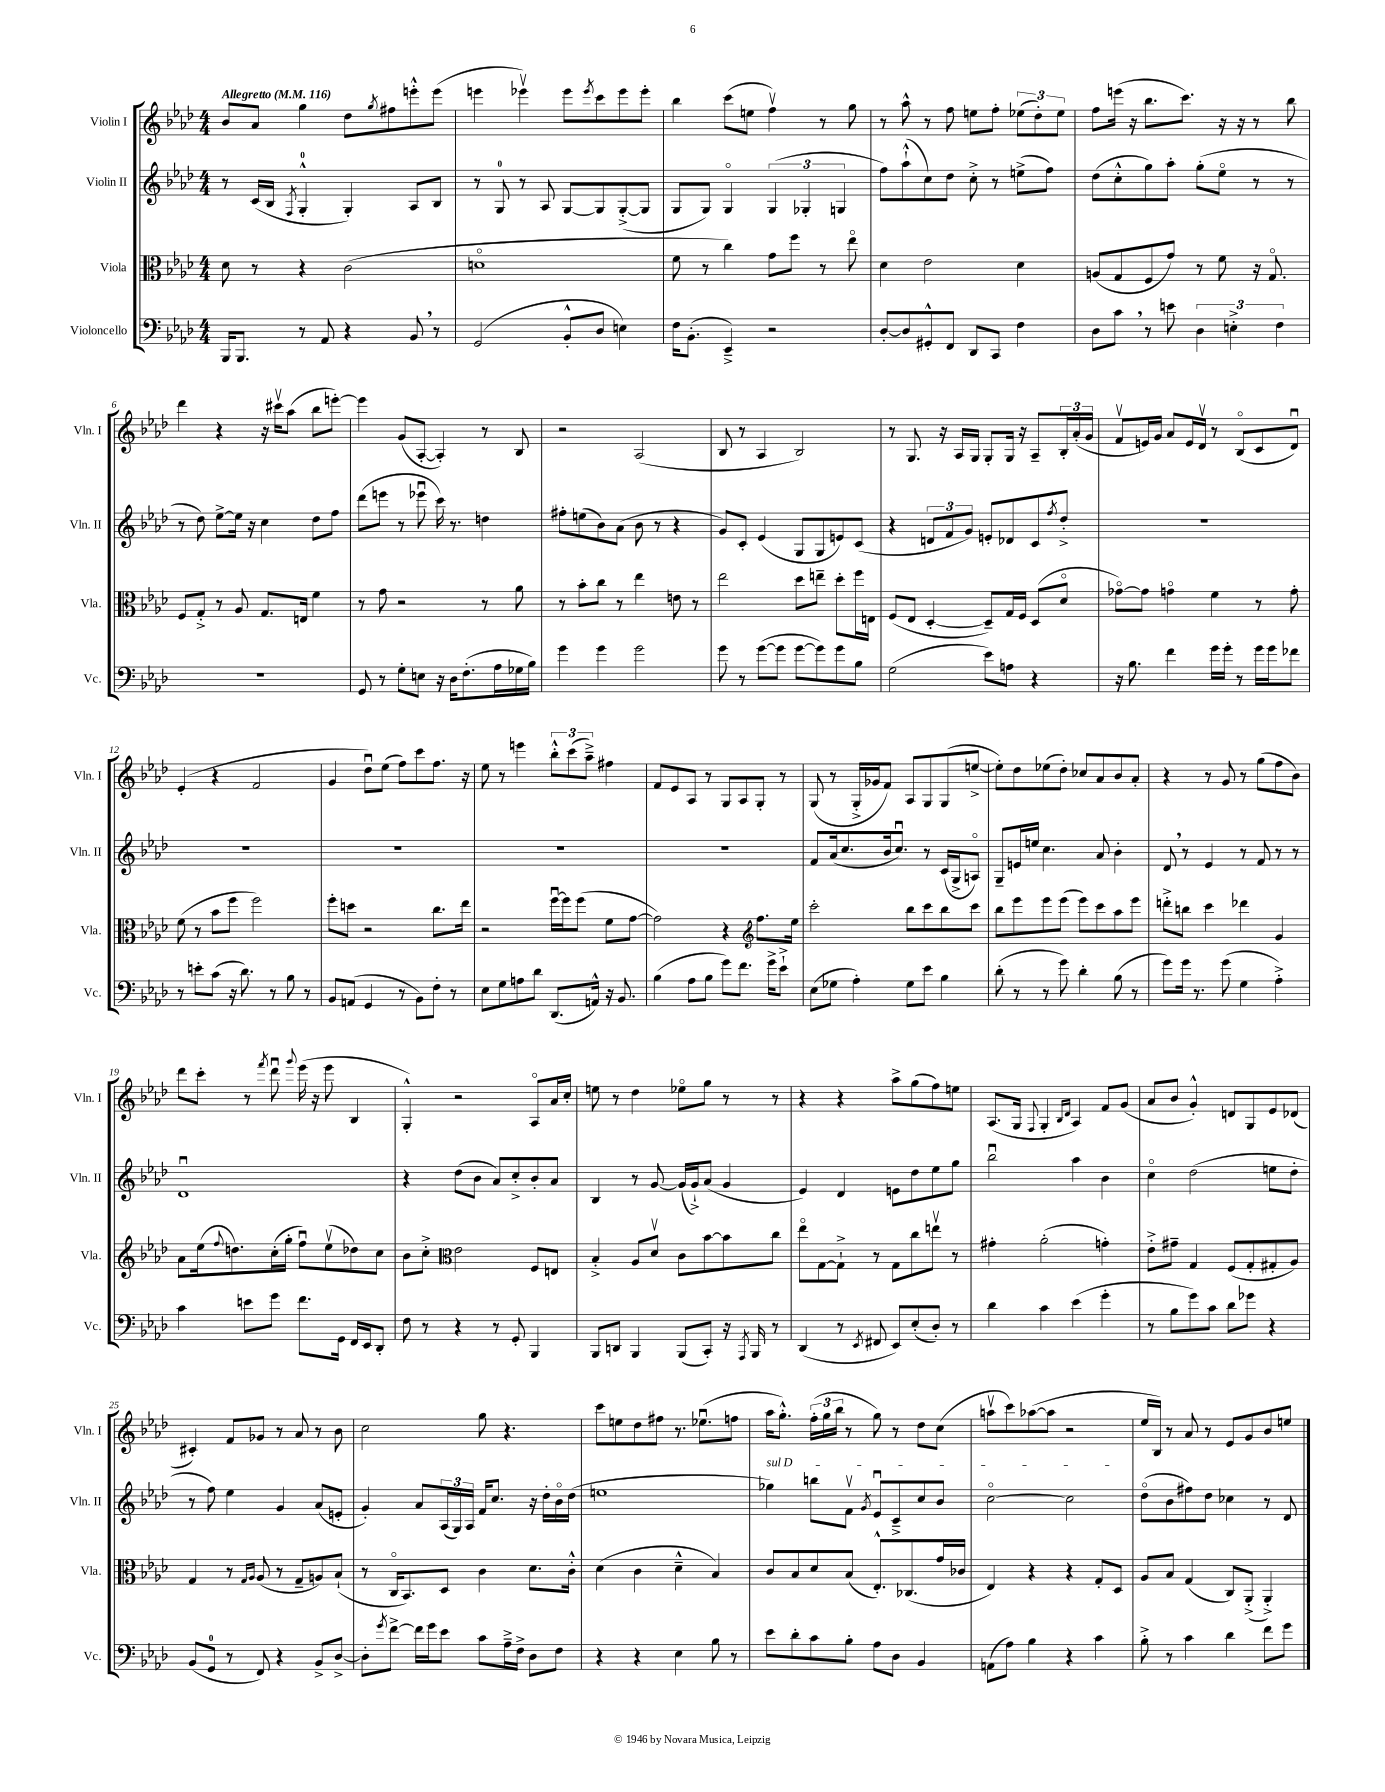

**kern	**kern	**kern	**kern
*part4	*part3	*part2	*part1
*staff4	*staff3	*staff2	*staff1
*I"Violoncello	*I"Viola	*I"Violin II	*I"Violin I
*I'Vc.	*I'Vla.	*I'Vln. II	*I'Vln. I
*clefF4	*clefC3	*clefG2	*clefG2
*k[b-e-a-d-]	*k[b-e-a-d-]	*k[b-e-a-d-]	*k[b-e-a-d-]
*M4/4	*M4/4	*M4/4	*M4/4
*MM116	*MM116	*MM116	*MM116
=1	=1	=1	=1
!	!	!	!LO:TX:a:B:t=Allegretto
16BBB-/KL	8d-\	8r	8b-/L
8.BBB-/J	.	.	.
.	8r	(16c/LL	8a-/J
.	.	16B-/JJ	.
.	.	8qF/	.
8r	4r	4G'^^/	4gg\
8AA-/	.	.	.
4r	(2c\	4G'/)	8dd-\L
.	.	.	8qgg/
.	.	.	8ff#X\
8BB-,/	.	8A-/L	8eeen'^^\
8r	.	8B-/J	(8eee\J
=2	=2	=2	=2
(2GG/	1dn	8r	4eeen\
.	.	8G/	.
.	.	8r	4eee-Xv\)
.	.	8A-/	.
8BB-'^^/L	.	[8G/L	8eee-\L
.	.	.	8qeee-/
8D-/J	.	8G/]	8ccc\
4En\)	.	([8G'^/	8eee-\
.	.	8G/J]	8eee-'\J
=3	=3	=3	=3
16F\KL	8f\	8G/L	4bb-\
(8.BB-'\J	.	.	.
.	8r	8G/J)	.
4EE-~^/)	4cc\)	4G/	(8ccc\L
.	.	.	8een\J
2r	8g\L	(6G/	4ffv\)
.	8ff\J	.	.
.	.	6G-X'/	.
.	8r	.	8r
.	.	6Gn/	.
.	8ee-\	.	8gg\
=4	=4	=4	=4
[8D-'/L	4d-\	8ff\L)	8r
8D-/]	.	(8aa-`^^\	8aa-^^\
8GG#X'^^/	2e-\	8cc\)	8r
8FF/J	.	8dd-\J	8ff\
8DD-/L	.	8cc'^\	8een\L
8CC/J	.	8r	8ff'\J
4F\	4d-\	(8een^\L	(12ee-X\L
.	.	.	12dd-'\)
.	.	8ff\J)	.
.	.	.	12ee-\J
=5	=5	=5	=5
8D-\L	(8An/L	(8dd-\L	8ff\L
8c,\J	8G/	8cc'^^\	(16eeen\Jk
.	.	.	16r
8r	8F/	8gg\)	8.bb-\L
8en\	8g/J)	8aa-'\J	.
.	.	.	8.ccc\J)
6D-\	8r	(8gg'\L	.
.	8f\	8ee-\J	16r
6En'^\	.	.	.
.	.	.	16r
.	16r	8r	8r
.	8.G/	.	.
6F\	.	.	.
.	.	8r	8bb-\
!!LO:LB:g=z
=6	=6	=6	=6
1r	8F/L	8r	4ddd-\
.	8G'^/J	8dd-\)	.
.	8r	[8ee-^\L	4r
.	8A-/	16ee-\Jk]	.
.	.	16r	.
.	8.G/L	4cc\	16r
.	.	.	16ccc#Xv\KL
.	.	.	(8aa-\J
.	16En/Jk	.	.
.	4f\	8dd-\L	8bb-\L
.	.	8ff\J	[8eeen'\J)
=7	=7	=7	=7
8GG/	8r	(8ddd-\L	4eee\]
8r	8g\	8eeen\J	.
8G'\L	2r	8r	(8g/L
8En\J	.	8eee-Xu\	[8A-'/J
16r	.	16ccc\)	4A-'/])
16D-\KL	.	8.r	.
(8.F'\	.	.	.
.	8r	4ddn\	8r
16A-\L	.	.	.
16G-X\	8a-\	.	8B-/
16B-\JJ)	.	.	.
=8	=8	=8	=8
4g\	8r	8ff#X'\L	2r
.	8b-'\L	(8een\	.
4g\	8cc\J	8b-\)	.
.	8r	(8a-\J	.
2g\	4ee-\	8b-\	(2A-/
.	.	8r	.
.	8en\	4r	.
.	8r	.	.
=9	=9	=9	=9
8g\	2ee-\	8g/L)	8B-/
8r	.	8c'/J	8r
([8g\L	.	(4e-/	4A-/
8g\J]	.	.	.
[8g\L	8dd-\L	8G/L	2B-/)
8g\])	8een~\J	8G/	.
8g\	8dd-'\L	8en/)	.
8B-\J	16ff\L	(8c/J	.
.	16En\JJ	.	.
=10	=10	=10	=10
(2G\	(8F/L	4r	8r
.	8E-/J	.	8.G/
.	[4D-'/	12dn/L	.
.	.	.	16r
.	.	12f/	.
.	.	.	16A-/LL
.	.	12g/J)	.
.	.	.	16G/JJ
8e-\L)	8D-~/L])	8en'/L	8G'/L
8An\J	16G/L	8d-X/	16G/Jk
.	16F/JJ	.	16r
4r	(8D-/L	8c/	8A-~/L
.	.	8qff/	.
.	8d-/J	8dd-'^/J	24B-'/L
.	.	.	(24a-'/
.	.	.	24g/JJ
=11	=11	=11	=11
16r	[8g-X\L)	1r	8fv/L
8.B-\	.	.	.
.	8g-\J]	.	16en/L)
.	.	.	16g/JJ
4f\	4gn\	.	8a-/L
.	.	.	16e/L
.	.	.	16d-v/JJ
16g\LL	4f\	.	8r
16g'\JJ	.	.	.
8r	.	.	(8B-/L
16g\LL	8r	.	8c/
16g\J	.	.	.
8f-X\J	8g'\	.	8d-u/J)
!!LO:LB:g=z
=12	=12	=12	=12
8r	(8f\	1r	(4e-'/
8en'\L	8r	.	.
(8c\J	8b-\L	.	4r
16r	8ff\J	.	.
8.d-\)	.	.	.
.	2ff\)	.	2f/
8r	.	.	.
8B-\	.	.	.
8r	.	.	.
=13	=13	=13	=13
8BB-/L	8ff'\L	1r	4g/
(8AAn/J	8ddn\J	.	.
4GG/	2r	.	8dd-u\L)
.	.	.	(8ee-\J
8r	.	.	8ff\L)
8BB-\L)	.	.	8ccc\
8F'\J	8.cc\L	.	8.ff\J
8r	.	.	.
.	16ee-\Jk	.	16r
=14	=14	=14	=14
8E-\L	2r	1r	8ee-\
8G\	.	.	8r
8An\	.	.	4eeen\
8d-\J	.	.	.
(8.DD-/L	[16ffu\LL	.	12bb-'^^\L
.	16ff\J]	.	.
.	.	.	(12ccc\
.	(8ff\J	.	.
.	.	.	12aa-~^\J)
16AAn^^/Jk)	.	.	.
16r	8f\L	.	4ff#X\
8.BB-/	.	.	.
.	[8g\J	.	.
=15	=15	=15	=15
(4B-\	2g\])	1r	8f/L
.	.	.	8e-/
8A-\L	.	.	8A-/J
8B-\J	.	.	8r
8g\L)	4r	.	8G/L
8.f\J	.	.	8A-/
*	*clefG2	*	*
.	8.ff\L	.	8G'/J
16g^\KL	.	.	.
8e-`^\J	.	.	8r
.	16ee-\Jk	.	.
=16	=16	=16	=16
(8E-\L	2ccc'\	8f/L	(8G/
8G-X\J	.	(16a-/k	8r
.	.	8.cc/	.
4A-'\)	.	.	16G'^/LL
.	.	.	16g-X/J
.	.	16b-/k	8f/J)
.	.	8.ccu/J)	.
8G-\L	8bb-\L	.	8A-/L
8e-\J	8ccc\	8r	8G/
4B-\	8bb-\	(16c/LL	(8G/
.	.	16G^/J	.
.	8ccc\J	8An/J)	[8een^/J
=17	=17	=17	=17
(8d-'\	8bb-\L	8G~/L	8ee'\L])
8r	8eee-\	16en/L	8dd-\
.	.	16een/JJ	.
8r	8eee-\	4.cc\	(8ee-X\
8g\)	(8eee-\J	.	8dd-'\J)
4d-'\	8eee-\L)	.	8cc-X/L
.	8ccc\	8a-/	8a-/
(8B-\	8aa-\	4b-'\	8b-/
8r	8eee-\J	.	8a-'/J
=18	=18	=18	=18
8g\L)	8dddn'^\L	8d-,/	4r
16g\Jk	8bbn\J	8r	.
8.r	.	.	.
.	4ccc\	4e-/	8r
(8g\	.	.	8g/
4G\	4ddd-X\	8r	8r
.	.	8f/	(8gg\L
4A-'^\)	4g/	8r	8ff\
.	.	8r	8b-\J)
!!LO:LB:g=z
=19	=19	=19	=19
4c\	8a-\L	1d-u	8ddd-\L
.	(16ee-\k	.	8ccc'\J
.	8qqff/	.	.
.	8.ddn\)	.	.
8en\L	.	.	8r
.	.	.	8qfff/
8g\J	(16cc'\L	.	8ddd-u\
.	16gg'\JJ	.	.
.	.	.	8qqggg/
8.f\L	8ffu\L)	.	(16eee-\
.	.	.	16r
.	(8ee-v\	.	8eee-\
16GG\Jk	.	.	.
16FF/LL	8dd-X\)	.	4B-/
16EE-/J	.	.	.
8DD-'/J	8cc\J	.	.
=20	=20	=20	=20
8F\	8b-\L	4r	4G'^^/)
8r	8cc'^\J	.	.
*	*clefC3	*	*
4r	2e-\	(8dd-\L	2r
.	.	8b-\J	.
8r	.	8a-/L)	.
8GG'/	.	8cc'^/	.
4BBB-/	8F/L	8b-'/	8A-/L
.	8En/J	8a-/J	16a-/L
.	.	.	16cc'/JJ
=21	=21	=21	=21
8BBB-/L	4B-'^/	4B-/	8een\
8DDn/J	.	.	8r
4BBB-/	8A-/L	8r	4dd-\
.	8d-v/J	[8g/	.
(8BBB-/L	8c\L	(16g/LL]	8ee-X\L
.	.	16g`^/J)	.
8CC'/J)	[8b-\	(8a-/J	8gg\J
16r	8b-\]	4g/	8r
8qAAA-/	.	.	.
16BBB-/	.	.	.
8r	8cc\J	.	8r
=22	=22	=22	=22
(4DD-/	8ee-\L	4e-/)	4r
.	[8G\	.	.
8r	8G`^\J]	4d-/	4r
8qEE-/	.	.	.
8FF#X/	8r	.	.
8EE-/L)	8G\L	8en\L	8aa-^\L
(8E-'/	8cc\	8dd-\	(8gg\
8D-'/J)	8eenv\J	8ee-\	8ff\)
8r	8r	8gg\J	8een\J
=23	=23	=23	=23
4d-\	4g#X'\	2bb-u\	(8.A-/L
.	.	.	16G/Jk
.	.	.	8qqF/
4c\	(2a-'\	.	4G'/
.	.	.	16qqB-/LL
.	.	.	16qqd-/JJ
(4e-\	.	4aa-\	4A-/)
4g'\	4gn'\)	4b-\	8f/L
.	.	.	(8g/J
=24	=24	=24	=24
8r	8e-'^\L	4cc\	8a-/L
8B-\L	8g#X~\J	.	8b-/J
8g\)	4G/	(2dd-\	4g'^^/)
8c\J	.	.	.
8d-\L	(8F/L	.	8dn/L
8g-X\J	8G'/	.	8G/
4r	8G#X'/	8een\L	8e-/
.	8A-/J)	8dd-'\J	(8d-X/J
!!LO:LB:g=z
=25	=25	=25	=25
(8BB-/L	4G/	8r	4c#X'/)
8GG/J	.	8ff\)	.
8r	8r	4ee-\	8f/L
.	16qqG/LL	.	.
.	16qqA-/JJ	.	.
8FF/)	(8A-/	.	8g-X/J
4r	8r	4g/	8r
.	8G~/L	.	8a-/
8BB-^/L	8An/)	(8a-/L	8r
[8D-^/J	(8B-`/J	8en'/J	8b-\
=26	=26	=26	=26
8D-'\L]	8r	4g'/)	2cc\
8qg/	.	.	.
[8f^\J	16C/KL	.	.
.	8.BB-/)	.	.
16f\LL]	.	8a-/L	.
16g\J	.	.	.
8e-\J	8D-/J	(24A-/L	.
.	.	24G/)	.
.	.	24A-/JJ	.
8c\L	4c\	16f/KL	8gg\
.	.	8.cc/J	.
16A-~^\L	.	.	4.r
16F^\JJ	.	.	.
8D-\L	8.d-\L	16r	.
.	.	16dd-'\LL	.
8F\J	.	16b-\	.
.	16c'^^\Jk	(16dd-\JJ	.
=27	=27	=27	=27
4r	(4d-\	1een	8ccc\L
.	.	.	8een\
4r	4c\	.	8dd-\
.	.	.	8ff#X\J
4E-\	4d-~^^\	.	8.r
.	.	.	(8.ee-Xu\L
8B-\	4B-/)	.	.
8r	.	.	8ffn\J
=28	=28	=28	=28
!	!	!LO:TX:a:i:t=sul D	!
8e-\L	8c/L	4gg-X\)	16aa-\KL
.	.	.	8.gg'^^\J)
8d-'\	8B-/	.	.
8c\	8d-/	8bbn\L	(24ff'\LL
.	.	.	24gg\
.	.	.	24bb-\JJ
8B-'\J	(8B-/J	8fv\J	8r
.	.	8qg/	.
8A-\L	8.E-'^^/L)	8e-u/L	8gg\)
8D-\J	.	8c~^/	8r
.	(8.C-X/	.	.
4BB-/	.	8cc/	8dd-\L
.	16g/L	8b-/J	(8cc\J
.	16c-X/JJ	.	.
=29	=29	=29	=29
(8AAn\L	4E-/)	[2cc\	8aanv\L
8A-\J)	.	.	8ccc\)
4B-\	4r	.	([8aa-X\
.	.	.	8aa-\J]
4r	4r	2cc\]	2r
4c\	8G'/L	.	.
.	8D-/J	.	.
=30	=30	=30	=30
8B-'^\	8A-/L	(8dd-\L	16ee-/LL
.	.	.	16B-/JJ)
8r	8B-/J	8b-\	8r
4c\	(4G/	8ff#X\)	8a-/
.	.	8dd-\J	8r
4d-\	8C/L)	4cc-X\	8e-/L
.	(8AA-'^/J	.	8g/
8f\L	4AA-'^/)	8r	8b-/
8g\J	.	8d-/	8een/J
==	==	==	==
*-	*-	*-	*-
